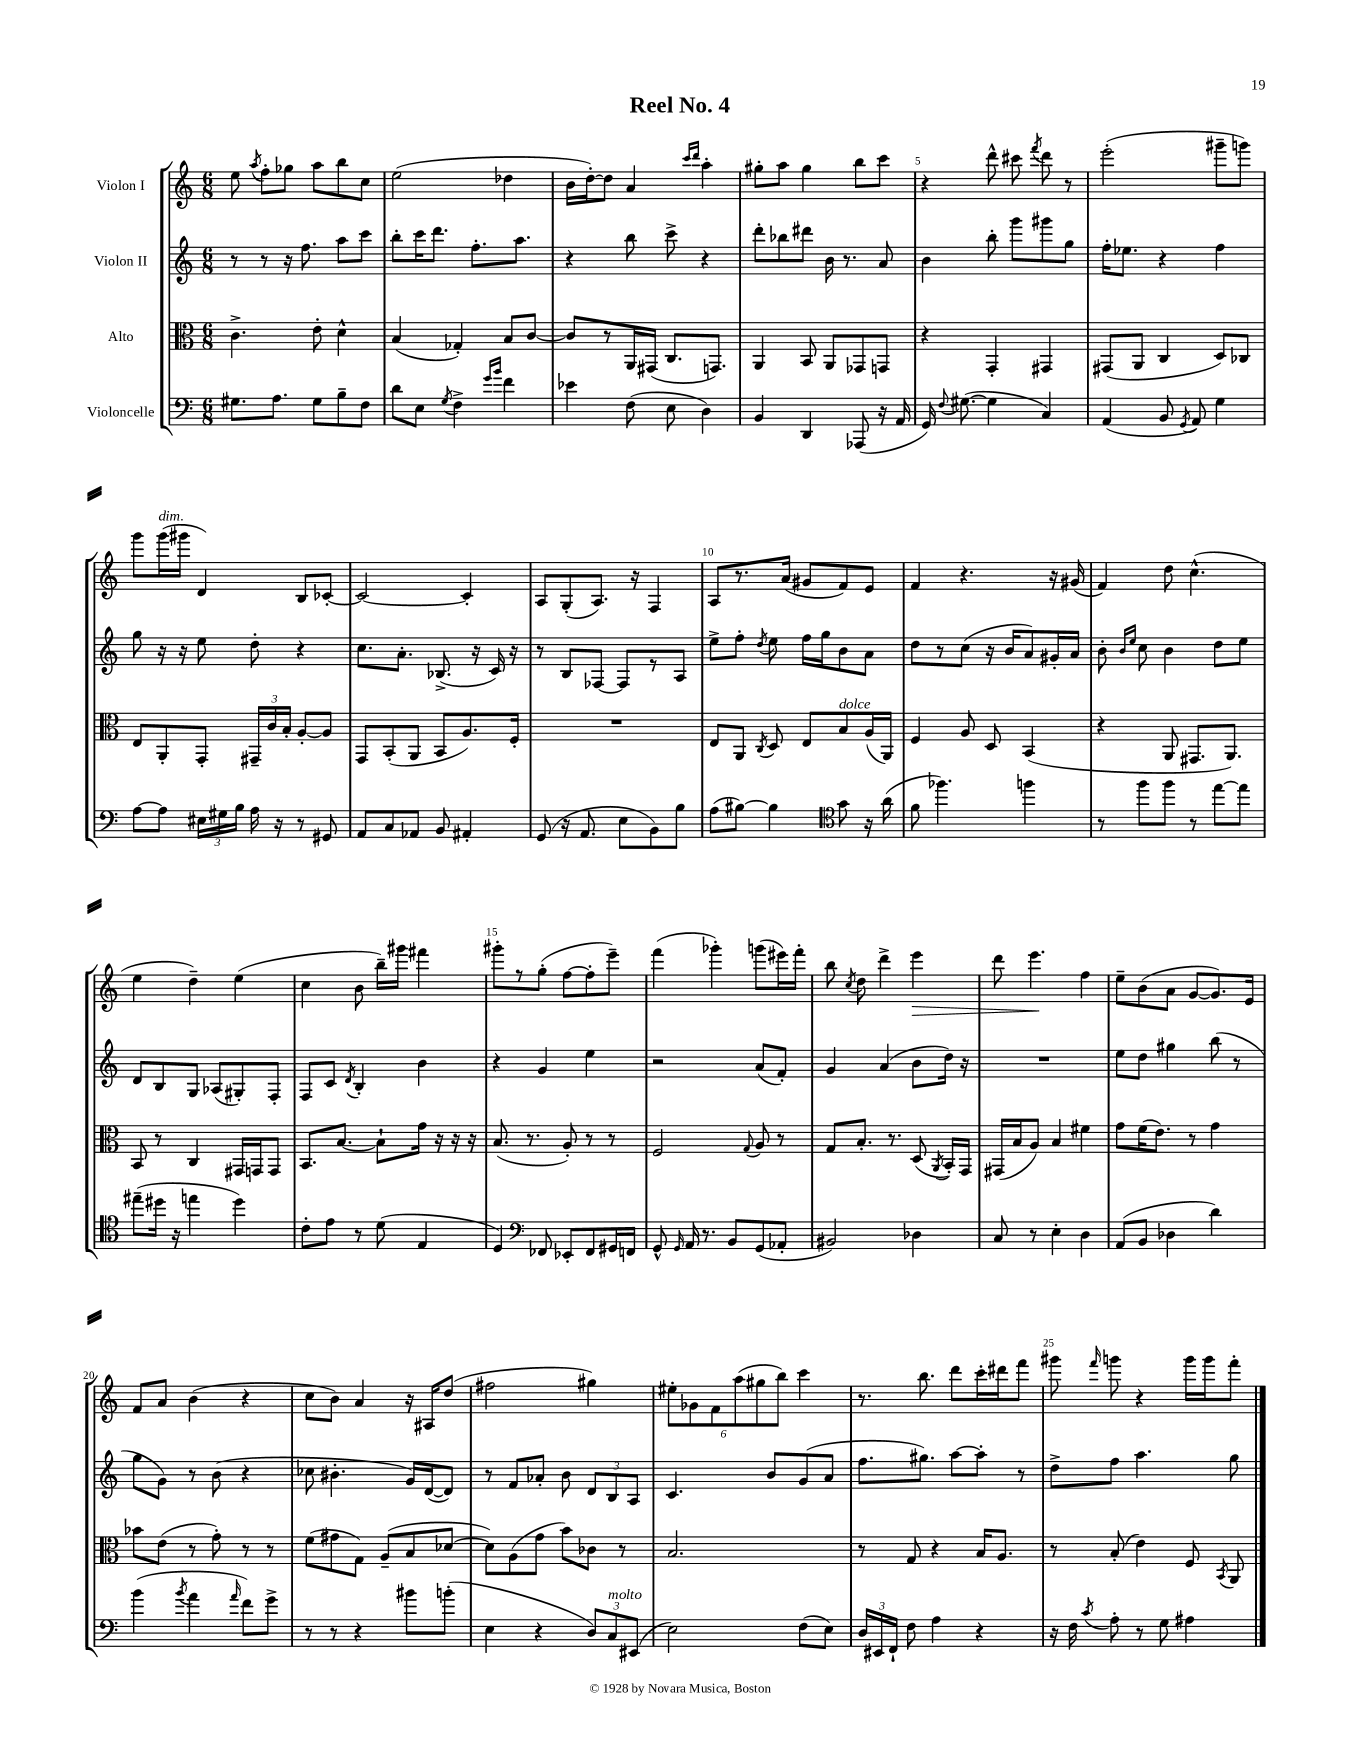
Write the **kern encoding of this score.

**kern	**kern	**kern	**kern
*staff4	*staff3	*staff2	*staff1
*clefF4	*clefC3	*clefG2	*clefG2
*k[]	*k[]	*k[]	*k[]
*M6/8	*M6/8	*M6/8	*M6/8
8.G#	4.c^	8r	8ee
.	.	.	8qaa
.	.	8r	8ff'
8.A	.	.	.
.	.	16r	8gg-
.	.	8.ff	.
8G#	8e'	.	8aa
8B~	4d^^	8aa	8bb
8F	.	8ccc	8cc
=	=	=	=
8d	(4B	8bb'	(2ee
8E	.	16ccc	.
.	.	8.ddd	.
8qG	.	.	.
4F^	4G-')	.	.
.	.	8.ff'	.
16qqg	.	.	.
16qqb	.	.	.
4f	8B	.	4dd-
.	.	8.aa	.
.	[8c	.	.
=	=	=	=
4e-	8c]	4r	16b
.	.	.	[16dd')
.	8r	.	8dd]
(8F	16AA	8bb	4a
.	(16GG#	.	.
8E	8.C	8ccc^	.
.	.	.	16qqccc
.	.	.	16qqddd
4D)	.	4r	4aa'
.	8.GG)	.	.
=	=	=	=
4BB	4AA	8ddd'	8gg#'
.	.	8bb-	8aa
4DD	8BB	8ddd#	4gg#
.	8AA	16b	.
.	.	8.r	.
(8AAA-	8GG-	.	8bb
16r	8GG	8a	8ccc
16AA	.	.	.
=	=	=	=
16GG)	4r	4b	4r
8qqF	.	.	.
([8.G#	.	.	.
4G#]	4GG'	8bb'	8ddd^^
.	.	8ggg	8ccc#
.	.	.	8qfff
4C)	4GG#	8ggg#	8ddd
.	.	8gg	8r
=	=	=	=
(4AA	(8GG#	16ff'	(2eee'
.	.	8.ee-	.
.	8AA	.	.
8BB	4C	4r	.
8qGG	.	.	.
8AA)	.	.	.
4G	8D)	4ff	8ggg#~
.	8C-	.	8ggg)
=	=	=	=
[8A	8E	8gg	8ggg
8A]	8AA'	16r	(16ggg
.	.	16r	16ggg#
24E#	8GG'	8ee	4d)
24G#	.	.	.
24B	.	.	.
16A	24GG#~	8dd'	.
.	24c	.	.
16r	.	.	.
.	24B'	.	.
8r	[8A'	4r	8B
8GG#	8A]	.	[8c-'
=	=	=	=
8AA	8GG	8.cc	2c-_
8C	(8BB'	.	.
.	.	8.a'	.
8AA-	8AA	.	.
8BB	8BB	(8.B-^	.
4AA#'	8.A)	.	4c-']
.	.	16r	.
.	.	16c)	.
.	16F'	16r	.
=	=	=	=
(8GG	2.r	8r	8A
16r	.	8B	(8G'
8.AA	.	.	.
.	.	[8F-	8.A)
8E	.	8F-]	.
.	.	.	16r
8BB)	.	8r	4F
8B	.	8A	.
=	=	=	=
(8A	8E	8ee^	8A
[8B#)	8AA	8ff'	8.r
.	8qC	8qdd	.
4B#]	8D	8ee	.
.	.	.	(16a
.	8E	16ff	8g#
.	.	16gg	.
*clefC4	*	*	*
8g	8B	8b	8f)
16r	(16A	8a	8e
(16a	16AA)	.	.
=	=	=	=
8f	4F	8dd	4f
4.ff-)	.	8r	.
.	8A	(8cc	4.r
.	8D	16r	.
.	.	16b	.
4ff	(4BB	8a)	.
.	.	16g#'	16r
.	.	16a	(16g#
=	=	=	=
8r	4r	8b'	4f)
.	.	16qqb	.
.	.	16qqee	.
8ff	.	8cc	.
8ff	8AA	4b	8dd
8r	8.GG#	.	(4.cc^^
[8ee	.	8dd	.
.	8.AA)	.	.
8ee]	.	8ee	.
=	=	=	=
(8ee#~	8BB	8d	4ee
16dd#	8r	8B	.
16r	.	.	.
4ee	4C	8G	4dd~)
.	.	(8A-	.
4dd#)	16GG#	8G#')	(4ee
.	16GG	.	.
.	8GG	8F'	.
=	=	=	=
8c'	8.BB	8F	4cc
8e	.	8c	.
.	[8.B	.	.
.	.	8qd	.
8r	.	4B'	8b
(8d	8B`]	.	16bb~)
.	.	.	16ggg#
4E	16g	4b	4fff#
.	16r	.	.
.	16r	.	.
.	16r	.	.
=	=	=	=
4D)	(8.B	4r	8ggg#'
.	.	.	8r
.	8.r	.	.
*clefF4	*	*	*
8FF-	.	4g	(8gg'
8EE-'	8A')	.	[8ff
8FF-	8r	4ee	8ff']
16GG#	8r	.	8eee~)
16FF	.	.	.
=	=	=	=
8GG^^	2F	2r	(4fff
16qqGG	.	.	.
16AA	.	.	.
8.r	.	.	.
.	.	.	4ggg-')
8BB	.	.	.
.	8qqG	.	.
(8GG	8A	(8a	(8ggg
8AA-'	8r	8f')	16eee#)
.	.	.	16fff'
=	=	=	=
2BB#)	8G	4g	8bb
.	.	.	8qcc
.	8.B'	.	8dd
.	.	(4a	4ddd^
.	8.r	.	.
4D-	(8D	8b	4eee
.	8qAA	.	.
.	16BB')	16dd)	.
.	16GG	16r	.
=	=	=	=
8C	(16GG#	2.r	8ddd
.	16B	.	.
8r	8A)	.	4.eee
4E'	4B	.	.
4D	4f#	.	4ff
=	=	=	=
(8AA	8g	8ee	8ee~
8BB	(16f	8dd	(8b
.	8.e)	.	.
4D-	.	4gg#	8a
.	8r	.	[8g
4d)	4g	(8bb	8.g])
.	.	8r	.
.	.	.	16e
=	=	=	=
(4b	8b-	8gg	8f
.	(8e	8g)	8a
8qb	.	.	.
4a	8r	8r	(4b
.	8g')	(8b	.
16qqa	.	.	.
8f)	8r	4r	4r
8g^	8r	.	.
=	=	=	=
8r	(8f	8cc-	8cc
8r	8g#	4.b#'	8b)
4r	8G)	.	4a
.	(8A~	.	.
8b#	8B	16g)	16r
.	.	([16d	16A#
(8b'	[8d-	8d])	(8dd
=	=	=	=
4E	8d-])	8r	2ff#
.	(8A	8f	.
4r	8g	8a-'	.
.	8b)	8b	.
12D)	8c-	12d	4gg#)
12C	.	12B	.
.	8r	.	.
(12EE#	.	12A	.
=	=	=	=
2E)	2.B	4.c	12ee#'
.	.	.	12g-
.	.	.	12f
.	.	.	(12aa
.	.	.	12gg#
.	.	8b	.
.	.	.	12bb)
(8F	.	(8g	4ccc
8E)	.	8a	.
=	=	=	=
24D	8r	8.ff	8.r
24EE#	.	.	.
24FF`	.	.	.
8F	8G	.	.
.	.	8.gg#)	8.bb
4A	4r	.	.
.	.	[8aa	8ddd
4r	16B	8aa']	16ccc'
.	8.A	.	16ddd#
.	.	8r	8fff
=	=	=	=
16r	8r	8dd^	8ggg#
16F	.	.	.
8qc	.	.	16qqfff
8A'	(8B'	8ff	8ggg
8r	4e)	4.aa	4r
8G	.	.	.
4A#	8F	.	16ggg
.	.	.	16ggg
.	8qBB	.	.
.	8AA	8gg	8fff'
==	==	==	==
*-	*-	*-	*-
